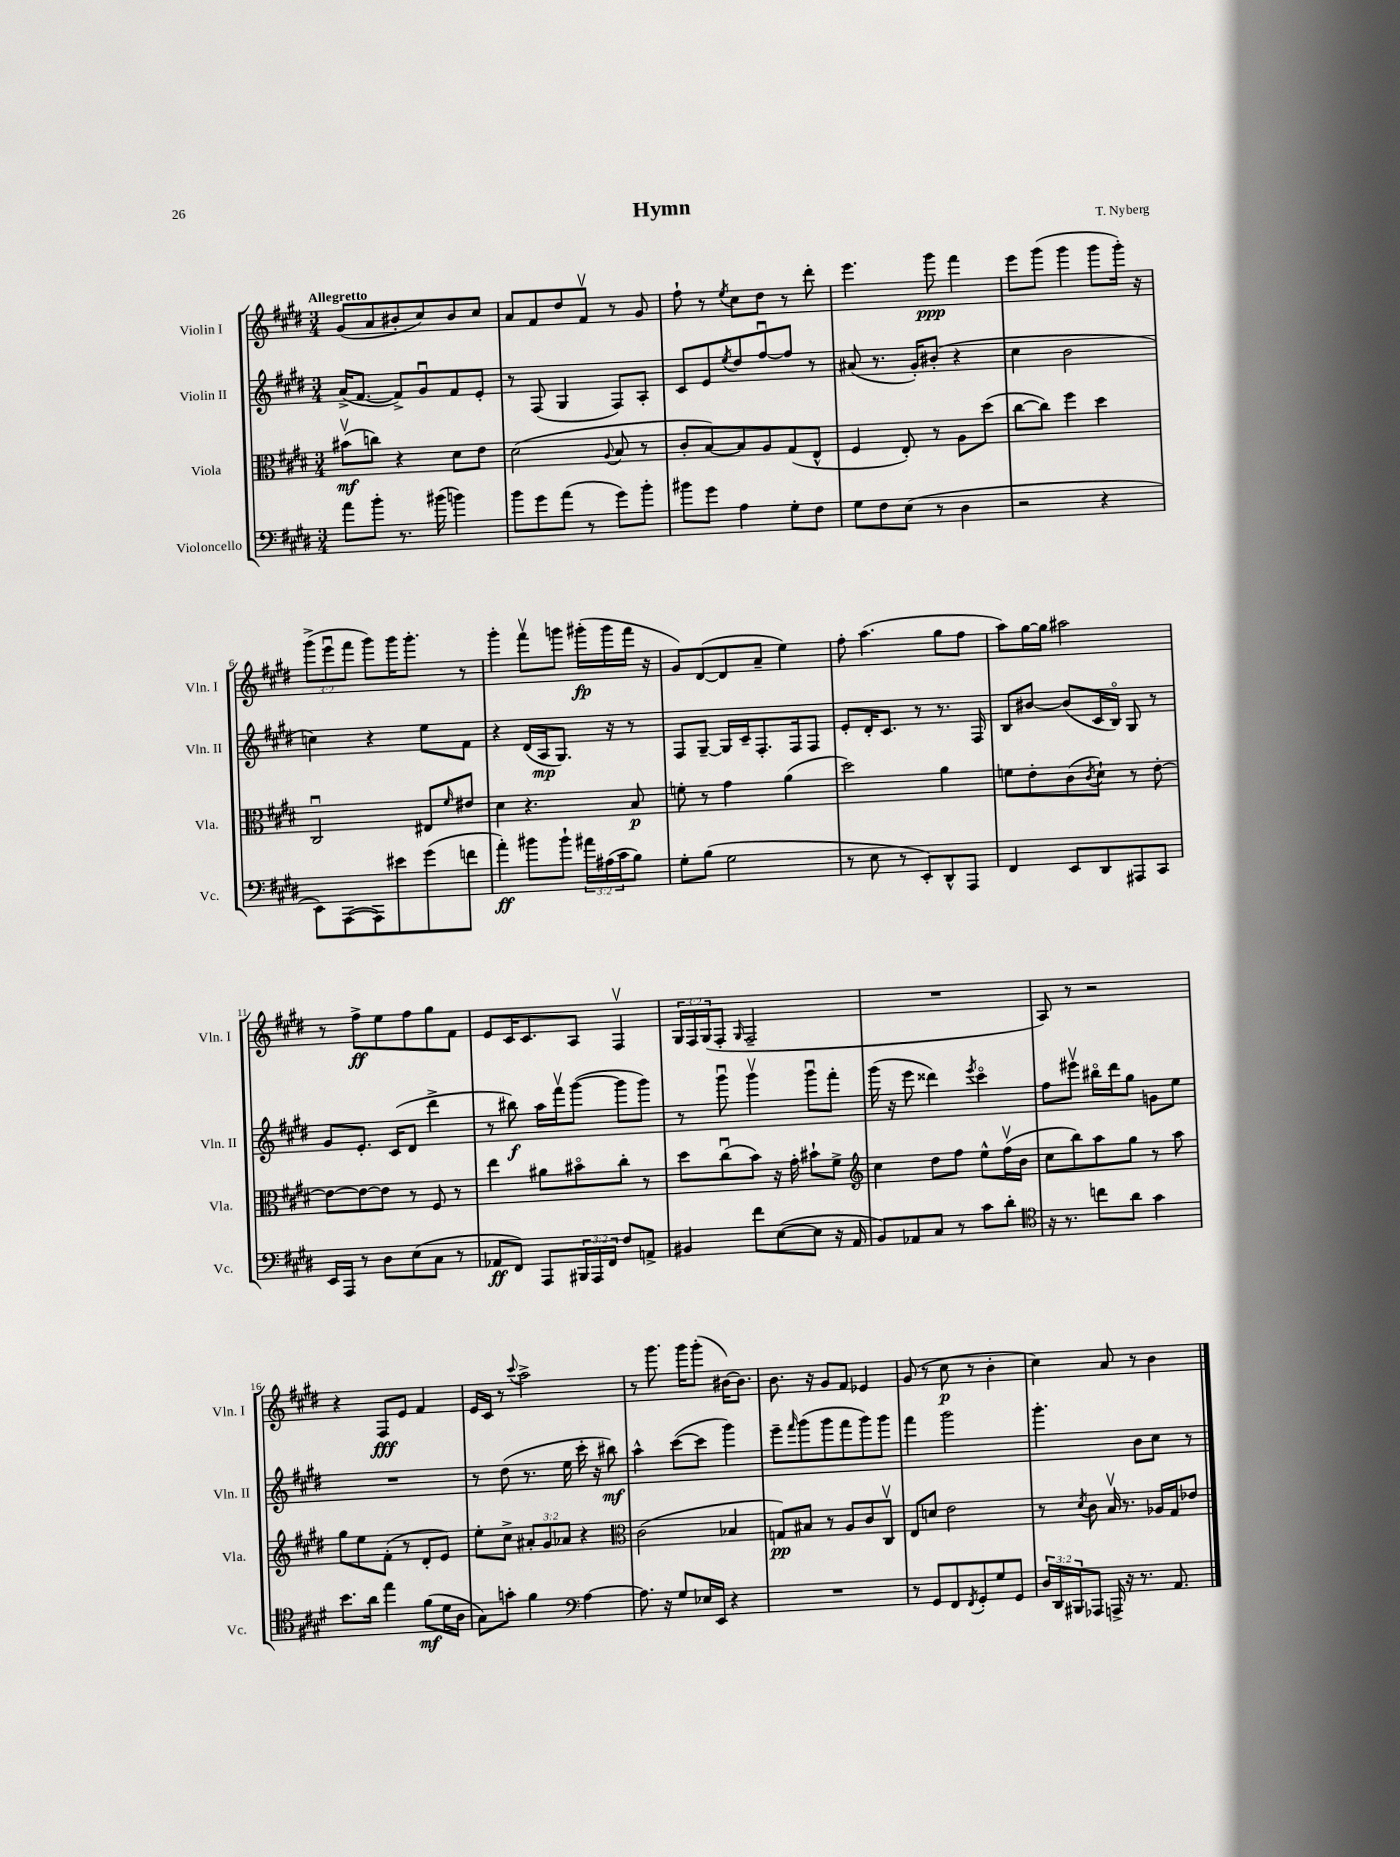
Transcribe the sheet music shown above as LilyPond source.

\header { title = "Hymn" composer = "T. Nyberg" }
<<
\new StaffGroup <<
\new Staff = "s0" \with { instrumentName = "Violin I" shortInstrumentName = "Vln. I" } {
    \clef treble \key e \major \numericTimeSignature \time 3/4 \override Staff.TupletNumber.text = #tuplet-number::calc-fraction-text \tempo "Allegretto"
    gis'8( a'8 bis'8-. cis''8) bis'8 cis''8 |
    a'8 fis'8 dis''8 fis'8\upbow r8 gis'8 |
    fis''8-! r8 \acciaccatura { e''8 } cis''8 dis''8 r8 dis'''8-. |
    e'''4. gis'''8\ppp fis'''4 |
    e'''8 gis'''8( gis'''4 gis'''8 gis'''16-.) r16 |
    \tuplet 3/2 { gis'''8->( e'''8\downbow fis'''8 } gis'''8) gis'''16 gis'''8.-. r8 |
    gis'''4-. fis'''8\upbow g'''8 gis'''16-.\fp( gis'''16 fis'''16 r16 |
    gis'8) dis'8~( dis'8 a'8-- e''4) |
    fis''8-. a''4.( gis''8 fis''8 |
    a''8) gis''16~ gis''16 ais''2 |
    r8 fis''8->\ff e''8 fis''8 gis''8 fis'8 |
    e'8 cis'16 cis'8. a8 fis4\upbow |
    \tuplet 3/2 { gis16 fis16 gis16( } fis8-. \grace { gis16 } fis2-- |
    R2. |
    a8) r8 r2 |
    r4 fis8\fff e'8 fis'4 |
    e'16 cis'16 r8 \appoggiatura { cis'''8 } a''2-> |
    r8 gis'''8. gis'''16 gis'''8-.( bis'16~) bis'8. |
    b'8. r16 gis'8 fis'8 ees'4 |
    gis'8( r8 cis''8\p r8 b'4-. |
    cis''4) a'8 r8 b'4 \bar "|." |
}
\new Staff = "s1" \with { instrumentName = "Violin II" shortInstrumentName = "Vln. II" } {
    \clef treble \key e \major \numericTimeSignature \time 3/4
    a'16->( fis'8.~ fis'8->) gis'8\downbow fis'8 e'8-. |
    r8 fis8( gis4 fis8) a8-. |
    cis'8 e'8 \acciaccatura { e''8 } dis''8 fis''8~\downbow fis''8 r8 |
    ais'8( r8. gis'16-.) bis'8-.( r4 |
    cis''4 b'2 |
    c''4) r4 e''8 fis'8 |
    r4 dis'16( a16\mp gis8.) r16 r8 |
    fis8 gis8~-- gis16 cis'16-- fis8.-. fis16 fis8 |
    e'8-. dis'16-. cis'8. r8 r8. fis16 |
    b8 bis'8~ bis'8( cis'16 b16\flageolet) gis8 r8 |
    gis'8 e'8.-. cis'16( dis'8 dis'''4-> |
    r8 bis''8\f) a''16 fis'''16\upbow gis'''8~( gis'''8 gis'''8) |
    r8 gis'''8\downbow gis'''4\upbow gis'''8\downbow fis'''8-. |
    gis'''16( r16 e'''8 disis'''4) \acciaccatura { e'''8 } cis'''4\flageolet |
    fis''8 eis'''8\upbow bis''16\flageolet dis'''16 gis''8 g'8 e''8 |
    R2. |
    r8 dis''8( r8. e''16 cis'''16-. r16 bis''8\mf) |
    a''4-^ cis'''8~( cis'''8 gis'''4) |
    e'''8-- \grace { fis'''16 } gis'''8( gis'''8 fis'''8 gis'''8) gis'''8 |
    fis'''4 gis'''2 |
    gis'''4.-. b'8 cis''8 r8 \bar "|." |
}
\new Staff = "s2" \with { instrumentName = "Viola" shortInstrumentName = "Vla." } {
    \clef alto \key e \major \numericTimeSignature \time 3/4 \override Staff.TupletNumber.text = #tuplet-number::calc-fraction-text
    bis'8\upbow\mf( c''8) r4 dis'8 e'8 |
    dis'2( \appoggiatura { a8 } b8 r8 |
    cis'8-. b8~) b8 a8 gis8( e8-^ |
    fis4 e8-.) r8 a8 dis''8( |
    cis''8~ cis''8) fis''4 dis''4 |
    cis2\downbow eis8 \grace { fis'16 } eis'8 |
    dis'4 r4. b8\p |
    f'8-. r8 gis'4 a'4( |
    dis''2) a'4 |
    f'8 e'8-. cis'8( \acciaccatura { cis'8 } dis'8-!) r8 e'8~-. |
    e'8~ e'8~ e'8 r8 fis8 r8 |
    e''4 ais'8 bis'8\flageolet cis''8-. r8 |
    dis''8 cis''8\downbow( b'8) r16 gis'16-. bis'8-! fis'8-> |
    \clef treble cis''4 dis''8 fis''8 e''8-^ fis''16\upbow( b'16 |
    cis''8 b''8) a''8 gis''8 r8 a''8 |
    gis''8 e''8 fis'8-.( r8 dis'8-. e'8) |
    e''8-. cis''8-> \tuplet 3/2 { ais'8-. gis'8 aes'8 } r4 |
    \clef alto cis'2( bes4 |
    g8\pp) bis8 r8 a8 cis'8 cis8\upbow |
    e8 d'8 e'2 |
    r8 \acciaccatura { dis'8 } cis'8 b16\upbow r8. aes16 gis16 ees'8 \bar "|." |
}
\new Staff = "s3" \with { instrumentName = "Violoncello" shortInstrumentName = "Vc." } {
    \clef bass \key e \major \numericTimeSignature \time 3/4 \override Staff.TupletNumber.text = #tuplet-number::calc-fraction-text
    a'8 b'8-. r8. bis'16( b'4) |
    b'8 gis'8 a'8( r8 gis'8) b'8-. |
    bis'8 gis'8 a4 gis8-. fis8 |
    gis8 fis8 e8( r8 dis4 |
    r2 r4 |
    e,8) a,,8~( a,,8) eis'8 gis'8( f'8 |
    a'4-.\ff) bis'8 bis'8-! \tuplet 3/2 { ais'16 ais16( cis'16 } b8) |
    gis8-. b8( gis2 |
    r8 e8 r8 e,8-.) dis,8-^ a,,8 |
    fis,4 e,8 dis,8 ais,,8 cis,8 |
    e,16 a,,16 r8 dis8 e8( cis8 r8 |
    aes,8\ff fis,8) a,,8 \tuplet 3/2 { bis,,16 a,,16 fis,16 } fis8 a,8-> |
    bis,4 fis'8 e8~( e8 r16 a,16 |
    b,8) aes,8 cis8 r8 cis'8 dis'8-. |
    \clef tenor r16 r8. c''8 a'8 gis'4 |
    b'8. a'16 e''4 fis'8\mf( dis'16 a16 |
    gis8) g'8-. fis'4 \clef bass a4~ |
    a8. r16 gis8 ees16 e,16 r4 |
    R2. |
    r8 gis,8 fis,8 \acciaccatura { fis,8 } gis,8-. gis8 gis,8 |
    \tuplet 3/2 { dis16 dis,16 bis,,16 } aes,,8 a,,16-> r16 r8. a,8. \bar "|." |
}
>>
>>
